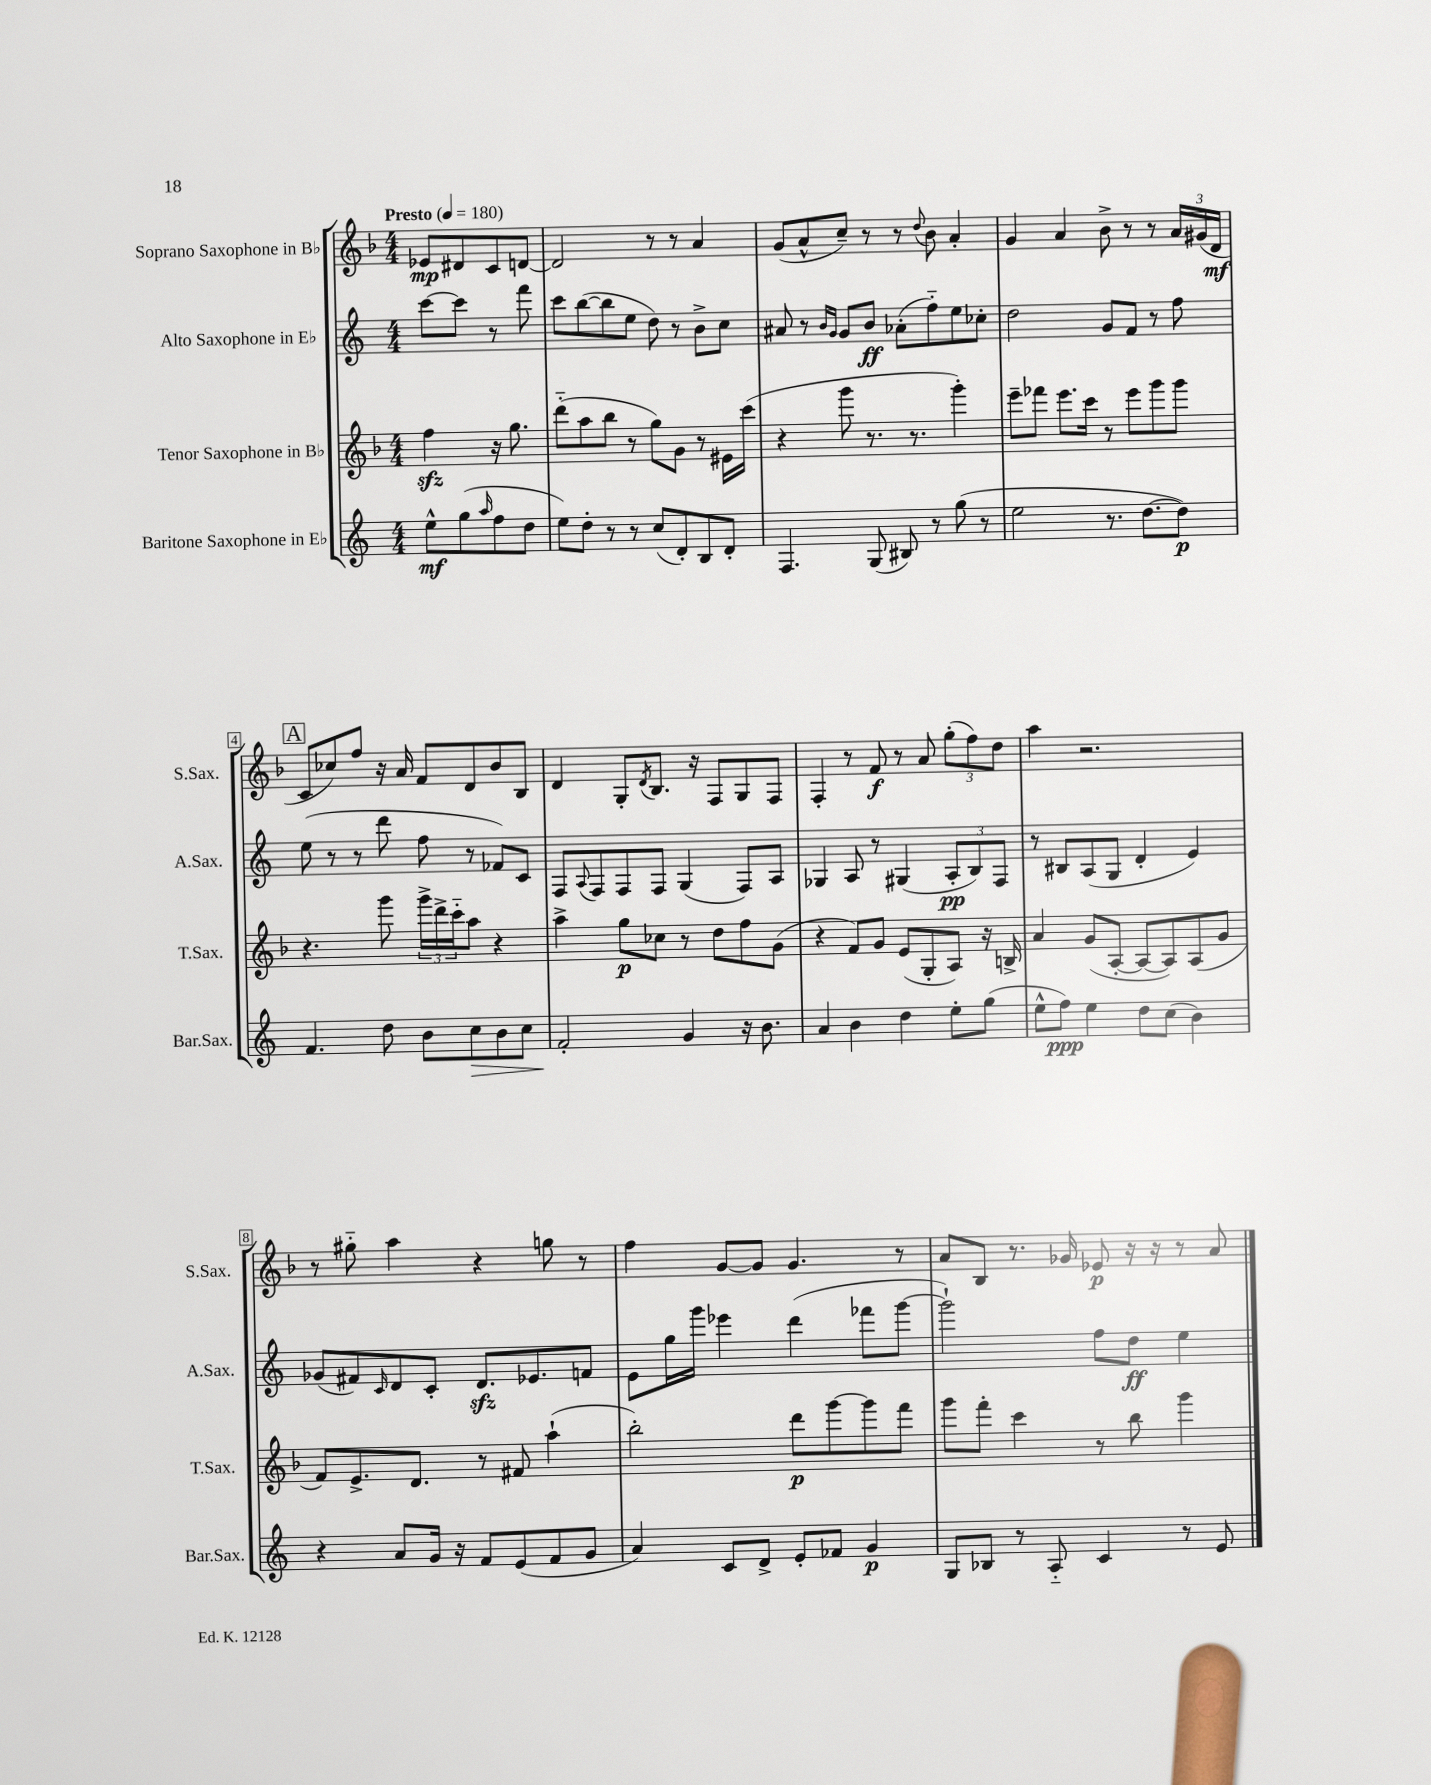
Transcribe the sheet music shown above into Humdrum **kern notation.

**kern	**kern	**kern	**kern
*staff4	*staff3	*staff2	*staff1
*clefG2	*clefG2	*clefG2	*clefG2
*k[]	*k[b-]	*k[]	*k[b-]
*M4/4	*M4/4	*M4/4	*M4/4
*MM180	*MM180	*MM180	*MM180
8ee^^\L	4ff\	[8ccc\L	8e-/L
(8gg\	.	8ccc\]J	8d#/
16qqaa/	.	.	.
8ff\	16r	8r	8c/
.	8.gg\	.	.
8dd\J	.	8fff\	[8d/J
=	=	=	=
8ee\L)	(8ddd'~\L	8ccc\L	2d/]
8dd'\J	8aa\	([8bb\	.
8r	8bb-\J	8bb\]	.
8r	8r	8ee\J	.
(8cc/L	8gg\L)	8dd\)	8r
8d'/)	8g\J	8r	8r
8B/	8r	8b^\L	4a/
8d'/J	16e#\LL	8cc\J	.
.	(16ccc\JJ	.	.
=	=	=	=
4.F/	4r	8a#/	(8g/L
.	.	8r	8a^^/
.	.	16qqb/LL	.
.	.	16qqg/JJ	.
.	8ggg\	8g/L	8cc~/J)
(8G/	8.r	8b/J	8r
8B#/)	.	(8a-'\L	8r
.	8.r	.	.
.	.	.	8qqdd/
8r	.	8ff'~\)	8b-\
(8gg\	4ggg'\)	8ee\	4a'/
8r	.	8cc-'\J	.
=	=	=	=
2ee\	8eee~\L	2dd\	4g/
.	8fff-\J	.	.
.	8.eee\L	.	4a/
.	16ccc\Jk	.	.
8.r	8r	8g/L	8b-^\
.	8eee\L	8f/J	8r
[8.dd\L	.	.	.
.	8ggg\	8r	8r
8dd\]J)	8ggg\J	8ff\	24a/LL
.	.	.	(24g#/
.	.	.	24d/JJ
=	=	=	=
4.f/	4.r	(8ee\	8c/L
.	.	8r	8cc-/)
.	.	8r	8ff/J
8dd\	8ggg\	8ddd\	16r
.	.	.	16a/
8b\L	24ggg^\LL	8ff\	8f/L
.	24ddd^\	.	.
.	24ccc'~\J	.	.
8cc\	8aa\J	8r	8d/
8b\	4r	8f-/L)	8b-/
8cc\J	.	8c/J	8B-/J
=	=	=	=
2f'/	4aa^\	8F/L	4d/
.	.	8qqA/	.
.	.	8F/	.
.	8gg\L	8F/	8G'/L
.	.	.	8qd/
.	8cc-\J	8F/J	8.B-/J
4g/	8r	(4G/	.
.	.	.	16r
.	8dd\L	.	8F/L
16r	8ff\	8F/L)	8G/
8.b\	.	.	.
.	(8g\J	8A/J	8F/J
=	=	=	=
4a/	4r	4G-/	4F'/
4b\	8f/L)	8A/	8r
.	8g/J	8r	8f/
4dd\	(8e/L	(4G#/	8r
.	8G'/	.	8a/
8ee'\L	8A/J)	12A'/L	(12gg'\L
.	.	12B/)	12ff\)
(8gg\J	16r	.	.
.	.	12F/J	12dd\J
.	16B^/	.	.
=	=	=	=
8ee^^\L	4a/	8r	4aa\
8ff\J)	.	8B#/L	.
4ee\	(8g/L	(8A/	2.r
.	[8A'/J	8G/J	.
8dd\L	8A/_L	4d'/	.
(8cc\J	8A/])	.	.
4b\)	(8A/	4e/)	.
.	8g/J	.	.
=	=	=	=
4r	8f/L)	(8g-/L	8r
.	8.e^/	8f#/)	8gg#'~\
.	.	16qqc/	.
8a/L	.	8d/	4aa\
.	8.d/J	.	.
16g/Jk	.	8c'/J	.
16r	.	.	.
8f/L	8r	8.d/L	4r
(8e/	8f#/	.	.
.	.	8.e-/	.
8f/	(4aa`\	.	8gg\
8g/J	.	8f/J	8r
=	=	=	=
4a/)	2bb-'\)	8e\L	4ff\
.	.	16gg\L	.
.	.	16ggg\JJ	.
8c/L	.	4eee-\	[8g/L
8d^/J	.	.	8g/]J
8e'/L	8ddd\L	(4ddd\	4.g/
8f-/J	[8ggg\	.	.
4g/	8ggg\]	8fff-\L	.
.	8fff\J	[8ggg\J	8r
=	=	=	=
8G/L	8ggg\L	2ggg`\])	8a/L
8B-/J	8fff'\J	.	8B-/J
8r	4ccc\	.	8.r
8A'~/	.	.	.
.	.	.	16g-/
4c/	8r	8ff\L	8e-/
.	8bb-\	8dd\J	16r
.	.	.	16r
8r	4ggg\	4ee\	8r
8e/	.	.	8a/
==	==	==	==
*-	*-	*-	*-
